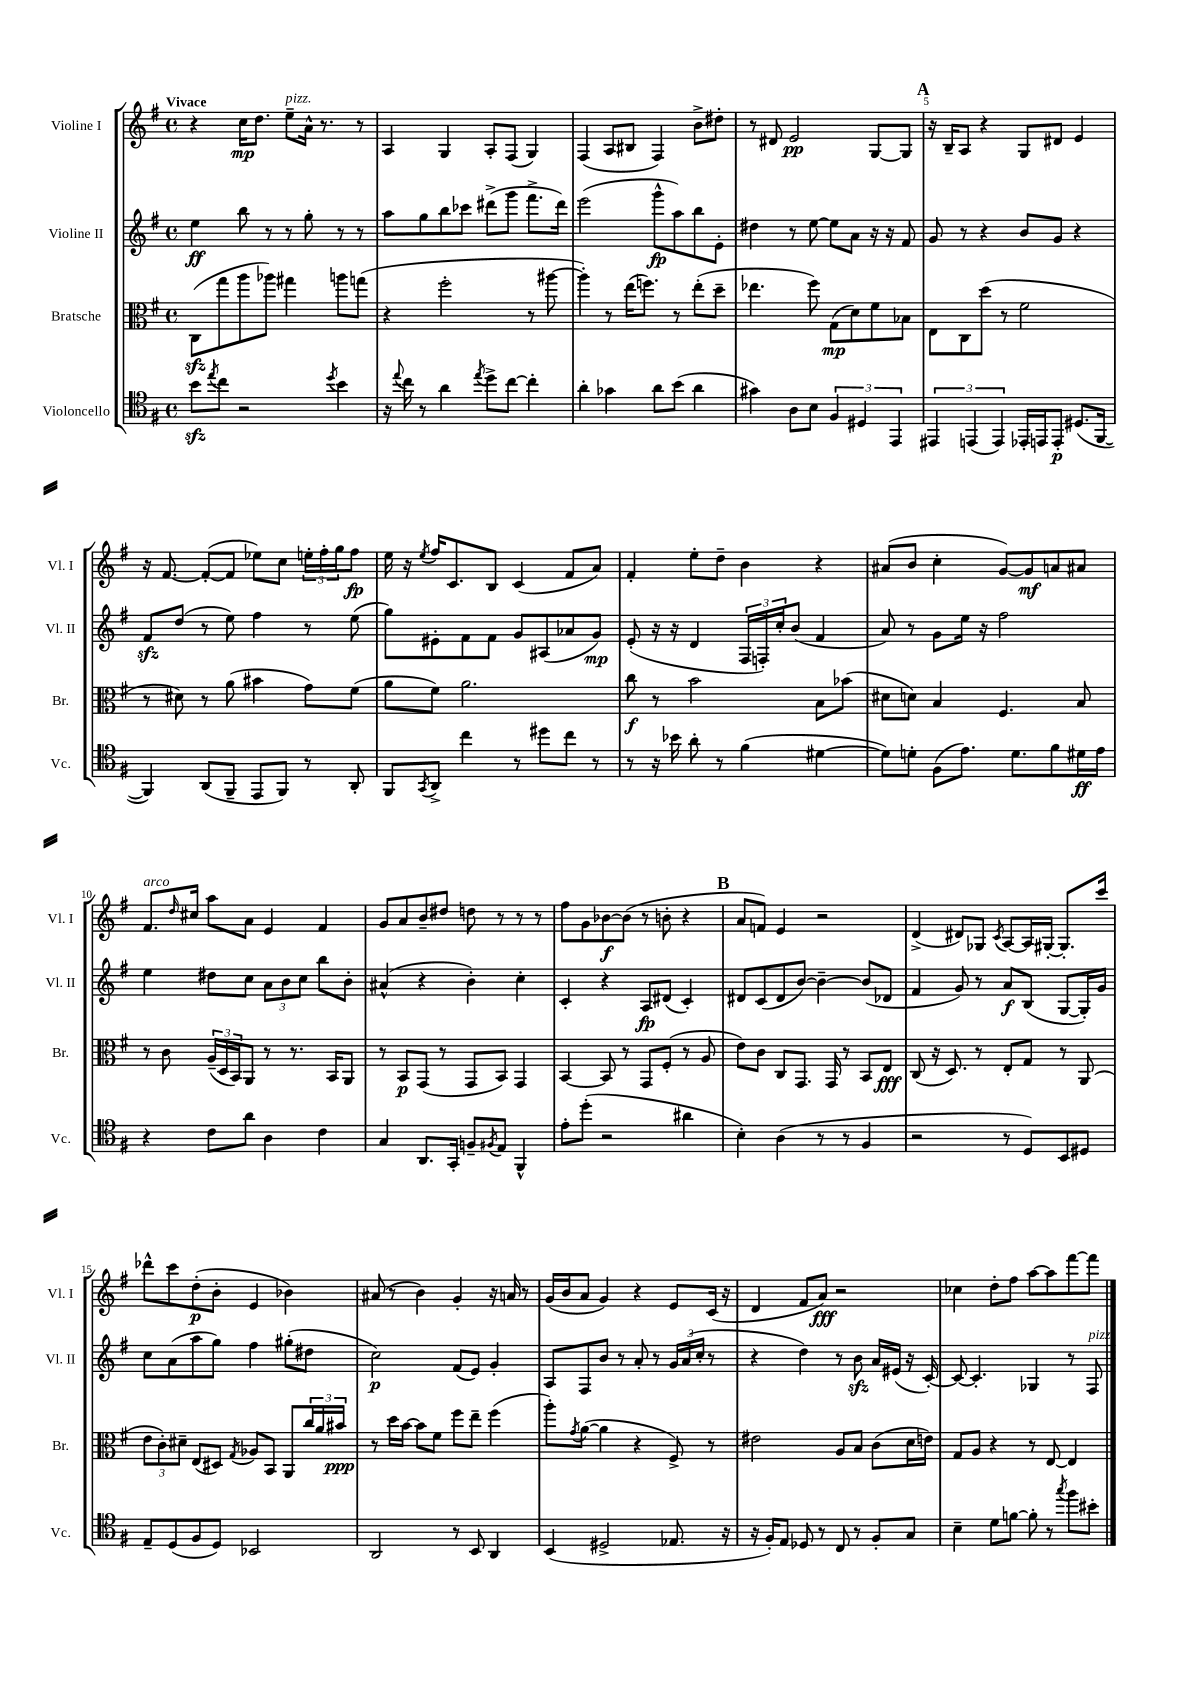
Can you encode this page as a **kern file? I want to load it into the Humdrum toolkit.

**kern	**kern	**kern	**kern
*staff4	*staff3	*staff2	*staff1
*clefC4	*clefC3	*clefG2	*clefG2
*k[f#]	*k[f#]	*k[f#]	*k[f#]
*M4/4	*M4/4	*M4/4	*M4/4
*met(c)	*met(c)	*met(c)	*met(c)
8b	(8C	4ee	4r
8qee	.	.	.
8cc	8gg	.	.
2r	8aa	8bb	16cc
.	.	.	8.dd
.	8aa-)	8r	.
.	4gg#	8r	8ee~
.	.	8gg'	16a^^
.	.	.	8.r
8qdd	.	.	.
4b	8aa	8r	.
.	(8gg	8r	8r
=	=	=	=
16r	4r	8aa	4A
8qqee	.	.	.
16cc	.	.	.
8r	.	8gg	.
4a	2ff#'	8bb	4G
.	.	8ccc-	.
8qee	.	.	.
8dd^	.	(8ddd#^	8A'
[8cc	.	8ggg	(8F#
4cc']	8r	8.fff#^	4G)
.	[8aa#	.	.
.	.	16ddd#)	.
=	=	=	=
4a'	4aa#'])	(2eee	(4F#
4g-	8r	.	8A
.	(16ee	.	8B#
.	8.ff)	.	.
8a	.	8ggg^^	4F#)
(8b	8r	8aa)	.
4a	(8ee'	8bb	8b^
.	8dd~	8e'	8dd#'
=	=	=	=
4g#)	4.ee-	4dd#	8r
.	.	.	8d#
8A	.	8r	2e
8B	8ff#)	[8ee	.
6F#	(8G	8ee]	.
.	8d)	8a	.
6D#	.	.	.
.	8f#	16r	[8G
.	.	16r	.
6EE	.	.	.
.	8B-	8f#	8G]
=	=	=	=
6EE#	8E	8g	16r
.	.	.	16B~
.	8C	8r	8A
(6EE	.	.	.
.	(8dd	4r	4r
6EE)	.	.	.
.	8r	.	.
16EE-'	2f#	8b	8G
16EE	.	.	.
8EE'	.	8g	8d#
(8.D#	.	4r	4e
[16FF#	.	.	.
=	=	=	=
4FF#])	8r	8f#	16r
.	.	.	[8.f#
.	8d#)	(8dd	.
(8AA	8r	8r	(8f#'_
8FF#~	(8a	8ee)	8f#]
8EE	4b#	4ff#	8ee-)
8FF#)	.	.	8cc
8r	8g)	8r	24ee'
.	.	.	24ff#'
.	.	.	24gg
8AA'	(8f#	(8ee	8ff#
=	=	=	=
8FF#	8a	8gg)	16ee
.	.	.	16r
8qGG	.	.	8qee
8AA^	8f#)	8e#'	16ff#
.	.	.	8.c
4cc	2.a	8f#	.
.	.	8f#	8B
8r	.	8g	(4c
8dd#	.	(8A#	.
8cc	.	8a-	8f#
8r	.	8g)	8a)
=	=	=	=
8r	8cc	(8e'	4f#'
16r	8r	16r	.
16b-	.	16r	.
8a'	2b	4d	8ee'
8r	.	.	8dd~
(4f#	.	24F#	4b
.	.	24F')	.
.	.	24cc'	.
.	.	(8b	.
[4d#	8B	4f#	4r
.	(8b-	.	.
=	=	=	=
8d#])	8d#	8a)	(8a#
8d'	8d)	8r	8b
(8F#	4B	8g	4cc'
8.e)	.	16ee	.
.	.	16r	.
.	4.F#	2ff#	[8g)
8.d	.	.	.
.	.	.	8g]
8f#	.	.	8a
16d#	8B	.	8a#
16e	.	.	.
=	=	=	=
4r	8r	4ee	8.f#
.	8c	.	.
.	.	.	16qqdd
.	.	.	16cc#
8c	(24A~	8dd#	8aa
.	24D	.	.
.	24BB)	.	.
8a	8AA	8cc	8a
4A	8r	12a	4e
.	.	12b	.
.	8.r	.	.
.	.	12cc	.
4c	.	8bb	4f#
.	16BB	.	.
.	8AA	8b'	.
=	=	=	=
4G	8r	(4a#^^	8g
.	8BB	.	8a
8.AA	(8GG	4r	8b~
.	8r	.	8dd#
16GG'	.	.	.
8F~	8GG	4b')	8dd
8qF#	.	.	.
8E	8BB)	.	8r
4FF#^^	4GG	4cc'	8r
.	.	.	8r
=	=	=	=
8e'	[4BB	4c'	8ff#
(8dd'	.	.	8g
2r	8BB]	4r	[8b-
.	8r	.	(8b-]
.	8GG	8A	8r
.	(8F#'	(8d#	8b'
4a#	8r	4c')	4r
.	8A	.	.
=	=	=	=
4B')	8e)	8d#	8a
.	8c	(8c	8f)
(4A	8C	8d#	4e
.	8.GG	[8b)	.
8r	.	4b~_	2r
.	16GG	.	.
8r	8r	.	.
4F#	8BB	(8b]	.
.	8E	8d-	.
=	=	=	=
2r	(8C	4f#	(4d^
.	16r	.	.
.	8.D)	.	.
.	.	8g)	8d#)
.	8r	8r	8G-
.	.	.	8qc
8r	8E'	8a	[8A
8D)	8G	(8B	16A]
.	.	.	[16G#'
8BB	8r	[8G	8.G#']
8D#	(8AA	16G'])	.
.	.	16g	16ccc
=	=	=	=
8E~	12e	8cc	8ddd-^^
.	12c')	.	.
(8D	.	(8a	8ccc
.	12d#~	.	.
8F#	(8E	8aa	(8dd'
8D)	8D#)	8gg)	8b'
.	8qG	.	.
2BB-	8A-	4ff#	4e
.	8BB	.	.
.	8AA	(8gg#'	4b-)
.	24cc	8dd#	.
.	24a	.	.
.	24b#	.	.
=	=	=	=
2AA	8r	2cc)	(8a#
.	16dd	.	8r
.	[16b	.	.
.	8b]	.	4b)
.	8f#	.	.
8r	8ff#	(8f#	4g'
8BB	8ee~	8e)	.
4AA	(4ff#	4g'	16r
.	.	.	16a
.	.	.	8r
=	=	=	=
(4BB	8aa')	8A	(16g
.	.	.	16b
.	8qg	.	.
.	([8a	8F#	8a
2D#^	4a]	8b	4g)
.	.	8r	.
.	4r	8a'	4r
.	.	8r	.
8.E-	8F#^)	24g	8e
.	.	(24a	.
.	.	24cc'	.
.	8r	8r	(16c
16r	.	.	16r
=	=	=	=
16r	2e#	4r	4d
16F#')	.	.	.
8E	.	.	.
8D-	.	4dd)	8f#
8r	.	.	8a)
8C	8A	8r	2r
8r	8B	8b	.
8F#'	(8c	16a	.
.	.	(16e#	.
8G	16d	16r	.
.	16e)	[16c')	.
=	=	=	=
4B~	8G	8c_	4cc-
.	8A	4.c']	.
8d	4r	.	8dd'
[8f	.	.	8ff#
8f']	8r	4G-	[8aa
8r	[8E	.	8aa]
8qgg	.	.	.
8ff#	4E]	8r	[8fff#
8b#'	.	8F#	8fff#]
==	==	==	==
*-	*-	*-	*-
